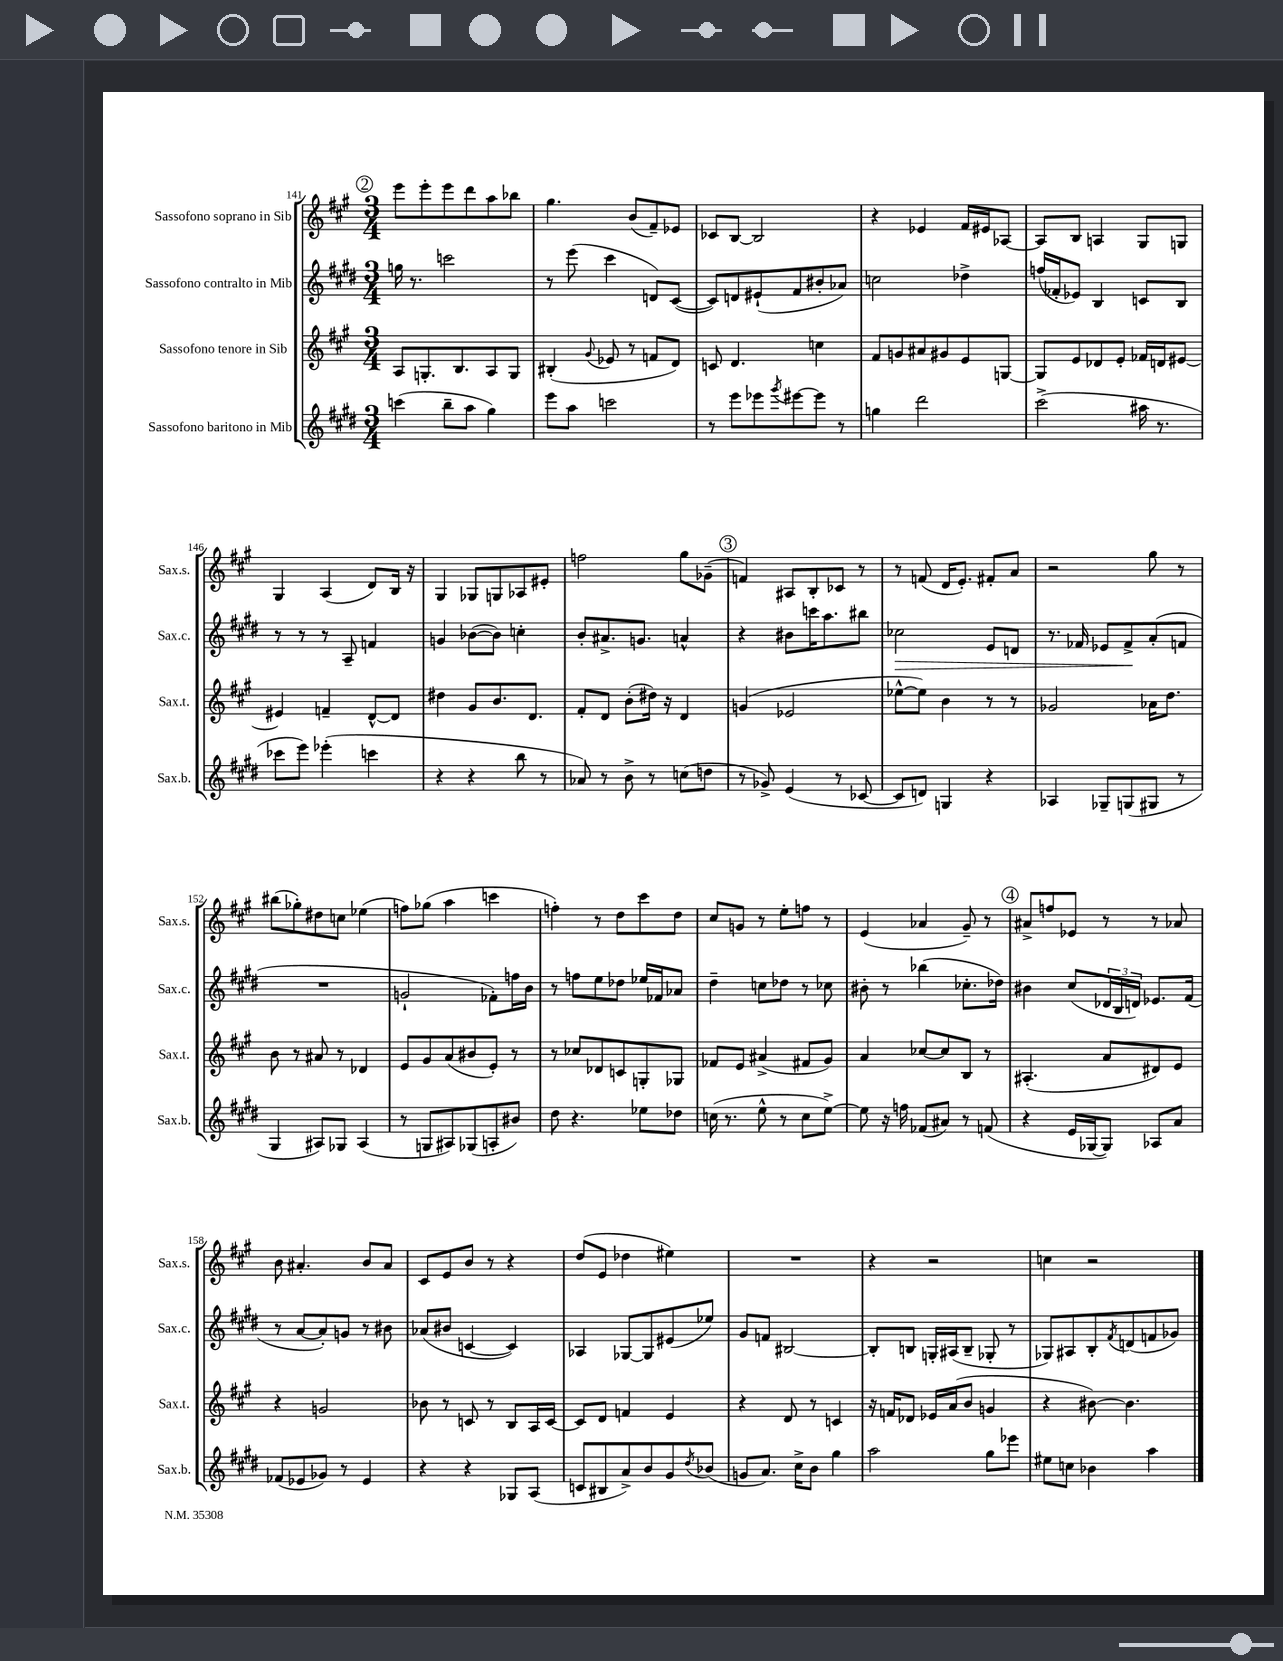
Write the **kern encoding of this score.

**kern	**kern	**kern	**dynam	**kern
*part4	*part3	*part2	*part2	*part1
*staff4	*staff3	*staff2	*staff2	*staff1
*I"Sassofono baritono in Mib	*I"Sassofono tenore in Sib	*I"Sassofono contralto in Mib	*	*I"Sassofono soprano in Sib
*I'Sax.b.	*I'Sax.t.	*I'Sax.c.	*	*I'Sax.s.
*clefG2	*clefG2	*clefG2	*	*clefG2
*k[f#c#g#d#]	*k[f#c#g#]	*k[f#c#g#d#]	*	*k[f#c#g#]
*M3/4	*M3/4	*M3/4	*	*M3/4
!!LO:REH:place=s1:t=2
=141	=141	=141	=141	=141
(4cccn\	8A/L	16ggn\	.	8eee\L
.	.	8.r	.	.
.	8.Gn'/	.	.	8eee'\
8bb~\L	.	2cccn\	.	8eee\
.	8.B/	.	.	.
8aa\J	.	.	.	8ddd\
4gg#\)	8A/	.	.	8aa\
.	8G/J	.	.	8bb-X\J
=142	=142	=142	=142	=142
8eee\L	(4B#X'/	8r	.	4.gg#\
8aa\J	.	(8eee\	.	.
.	8qqg#/	.	.	.
2cccn\	8e-X/	4ccc#\	.	.
.	8r	.	.	(8b/L
.	8fn/L	8dn/L)	.	8f#~/)
.	8d/J)	([8c#/J	.	8e-X/J
=143	=143	=143	=143	=143
8r	8cn/	8c#/L])	.	8c-X/L
8eee\L	4.d/	8dn/	.	[8B/J
8eee-X\	.	(8e#X`/	.	2B/]
8qggg#/	.	.	.	.
[8eee#X\	.	8f#/	.	.
8eee#\J]	4ccn\	8b#X'/	.	.
8r	.	8a-X/J)	.	.
=144	=144	=144	=144	=144
4ggn\	8f#/L	2ccn\	.	4r
.	8gn/	.	.	.
2ddd#\	8a#X/	.	.	4e-X/
.	8g#X/	.	.	.
.	8e/	4dd-X^\	.	16f#/LL
.	.	.	.	16e#X/J
.	[8Gn/J	.	.	[8A-X/J
=145	=145	=145	=145	=145
(2ccc#^\	8G/L]	(16ffn/LL	.	8A-/L]
.	.	16f-X'/J	.	.
.	8e/	8e-X/J)	.	8B/J
.	8d-X/	4B/	.	4An/
.	8e'/J	.	.	.
16aa#X\	16f-X/LL	8cn/L	.	8G#/L
8.r	16dn/J	.	.	.
.	[8e#X/J	8B/J	.	8Gn/J
!!LO:LB:g=z
=146	=146	=146	=146	=146
8ccc-X\L	4e#X/]	8r	.	4G#/
8eee\J)	.	8r	.	.
(4eee-X'\	4fn~/	8r	.	(4A/
.	.	8A~/	.	.
4cccn\	[8d^^/L	4fn/	.	8d/L)
.	8d/J]	.	.	16B/Jk
.	.	.	.	16r
=147	=147	=147	=147	=147
4r	4dd#X\	4gn/	.	4G#/
4r	8g#/L	([8b-X\L	.	8G-X/L
.	8.b/	8b-\J])	.	8Gn/
8bb\	.	4ccn'\	.	8A-X/
.	8.d/J	.	.	.
8r	.	.	.	8e#X'/J
=148	=148	=148	=148	=148
8a-X/)	8f#'/L	8b'/L	.	2ffn\
8r	8d/J	8.a#X^/	.	.
8b^\	(8b'\L	.	.	.
.	.	8.gn/J	.	.
8r	16dd#X\Jk)	.	.	.
.	16r	.	.	.
(8ccn\L	4d/	4an^^/	.	8gg#\L
8ddn\J	.	.	.	(8g-X~\J
!!LO:REH:place=s1:t=3
=149	=149	=149	=149	=149
8r	(4gn/	4r	.	4fn/)
8g-X^/)	.	.	.	.
(4e/	2e-X/	8b#X\L	.	8A#X/L
.	.	16cccn\K	.	8B'/
.	.	8.aa\	.	.
8r	.	.	.	8c-X/J
[8c-X/	.	8bb#X\J	.	8r
=150	=150	=150	=150	=150
!	!	!	!LO:HP:b	!
8c-/L]	[8ee-X^^\L	2cc-X\	>	8r
8dn/J)	8ee-\J])	.	.	(8fn/
4Gn/	4b\	.	.	16d/KL
.	.	.	.	8.e'/J)
4r	8r	8e/L	.	8f#X'/L
.	8r	8dn/J	.	8a/J
=151	=151	=151	=151	=151
4A-X/	2g-X/	8.r	.	2r
.	.	16f-X/	.	.
8G-X~/L	.	8e-X/L	.	.
(8Gn/	.	8f-^/	.	.
8G#X/J	16a-X\KL	(8a'/	]	8gg#\
.	8.dd\J	.	.	.
8r	.	8fn/J	.	8r
!!LO:LB:g=z
=152	=152	=152	=152	=152
4G#/	8b\	2.r	.	(8bb#X\L
.	8r	.	.	8gg-X'\)
8A#X/L)	8a#X/	.	.	8dd#X\
8G-X/J	8r	.	.	8ccn\J
(4A#/	4d-X/	.	.	(4ee-X\
=153	=153	=153	=153	=153
8r	8e/L	2gn`/	.	8ffn\L)
8Gn/L	8g#/	.	.	(8gg-X\J
8A#X/)	(8a/	.	.	4aa\
(8G-X/	8b#X/	.	.	.
8An'/	8e'/J)	8f-X'\L)	.	4cccn\
8b#X/J)	8r	16ffn\L	.	.
.	.	16b\JJ	.	.
=154	=154	=154	=154	=154
8dd#\	8r	8r	.	4ffn'\)
4.r	8cc-X/L	8ffn\L	.	.
.	8d-X/	8ee\	.	8r
.	8cn/	8dd-X\J	.	8dd\L
8ee-X\L	8Gn'/	16ee-X/LL	.	8ccc#\
.	.	16f-X/J	.	.
8dd-X\J	8G-X/J	8a-X/J	.	8dd\J
=155	=155	=155	=155	=155
(16ccn\	8f-X/L	4dd#~\	.	8cc#/L
8.r	.	.	.	.
.	8e/J	.	.	8gn/J
8ee^^\	(4a#X^/	8ccn\L	.	8r
8r	.	8dd-X\J	.	8ee'\L
8cc\L	8f#X/L	8r	.	8ffn\J
[8ee^\J)	8g#/J)	8cc-X\	.	8r
=156	=156	=156	=156	=156
8ee\]	4a/	8b#X'\	.	(4e/
16r	.	8r	.	.
16ffn\	.	.	.	.
(8f-X/L	[8cc-X/L	(4bb-X\	.	4a-X/
8a#X/J)	8cc-/]	.	.	.
8r	8B/J	8.cc-X'\L	.	8g#~/)
(8fn/	8r	.	.	8r
.	.	16dd-X\Jk)	.	.
!!LO:REH:place=s1:t=4
=157	=157	=157	=157	=157
4r	(4.A#X'/	4b#X\	.	8a#X^/L
.	.	.	.	8ffn/
16e/LL	.	(8cc#/L	.	8e-X/J
[16G-X/J	.	.	.	.
8G-/J])	8a/L	24d-X/L	.	8r
.	.	24B/	.	.
.	.	24dn/JJ)	.	.
8A-X/L	8d#X/)	8.e-X/L	.	8r
8a/J	8e/J	.	.	8a-X/
.	.	(16f#/Jk	.	.
!!LO:LB:g=z
=158	=158	=158	=158	=158
(8f-X/L	4r	8r	.	8b\
8e-X/	.	[8a/L	.	4.a#X'/
8g-X/J)	2gn/	8a'/])	.	.
8r	.	8gn/J	.	.
4e-/	.	8r	.	8b/L
.	.	8b#X\	.	8a#/J
=159	=159	=159	=159	=159
4r	8b-X\	(8a-X/L	.	8c#/L
.	8r	8b#X/J	.	8e/
4r	8cn/	[4cn/	.	8b/J
.	8r	.	.	8r
8G-X/L	8B/L	4c/])	.	4r
(8A/J	16A/L	.	.	.
.	[16c/JJ	.	.	.
=160	=160	=160	=160	=160
8cn/L	8c/L]	4A-X/	.	(8dd/L
8B#X/	8d/J	.	.	8e/J
8a^/)	4fn/	[8G-X/L	.	4dd-X\
8b/	.	8G-/]	.	.
8g#/	4e/	(8e#X/	.	4ee#X\)
8qdd#/	.	.	.	.
(8b-X/J	.	8ee-X/J)	.	.
=161	=161	=161	=161	=161
8gn/L	4r	8g#/L	.	2.r
8.a/J)	.	8fn/J	.	.
.	8d/	[2B#X/	.	.
16cc#^\KL	.	.	.	.
8b\J	8r	.	.	.
4gg#\	4cn/	.	.	.
=162	=162	=162	=162	=162
2aa\	16r	8B#'/L]	.	4r
.	16fn/KL	.	.	.
.	8d-X/J	8Bn/J	.	.
.	16e-X/LL	16Gn'/LL	.	2r
.	(16a/J	(16A#X/J	.	.
.	8b/J	8B~/J	.	.
8gg#\L	4gn/	8G-X'/	.	.
8eee-X\J	.	8r	.	.
=163	=163	=163	=163	=163
8ee#X\L	4r	8G-X/L)	.	4ccn\
8ccn\J	.	8A#X/	.	.
4b-X\	[8b#X\)	8B'/	.	2r
.	.	8qf#/	.	.
.	4.b#\]	(8dn/	.	.
4aa\	.	8fn/	.	.
.	.	8g-X/J)	.	.
==	==	==	==	==
*-	*-	*-	*-	*-
